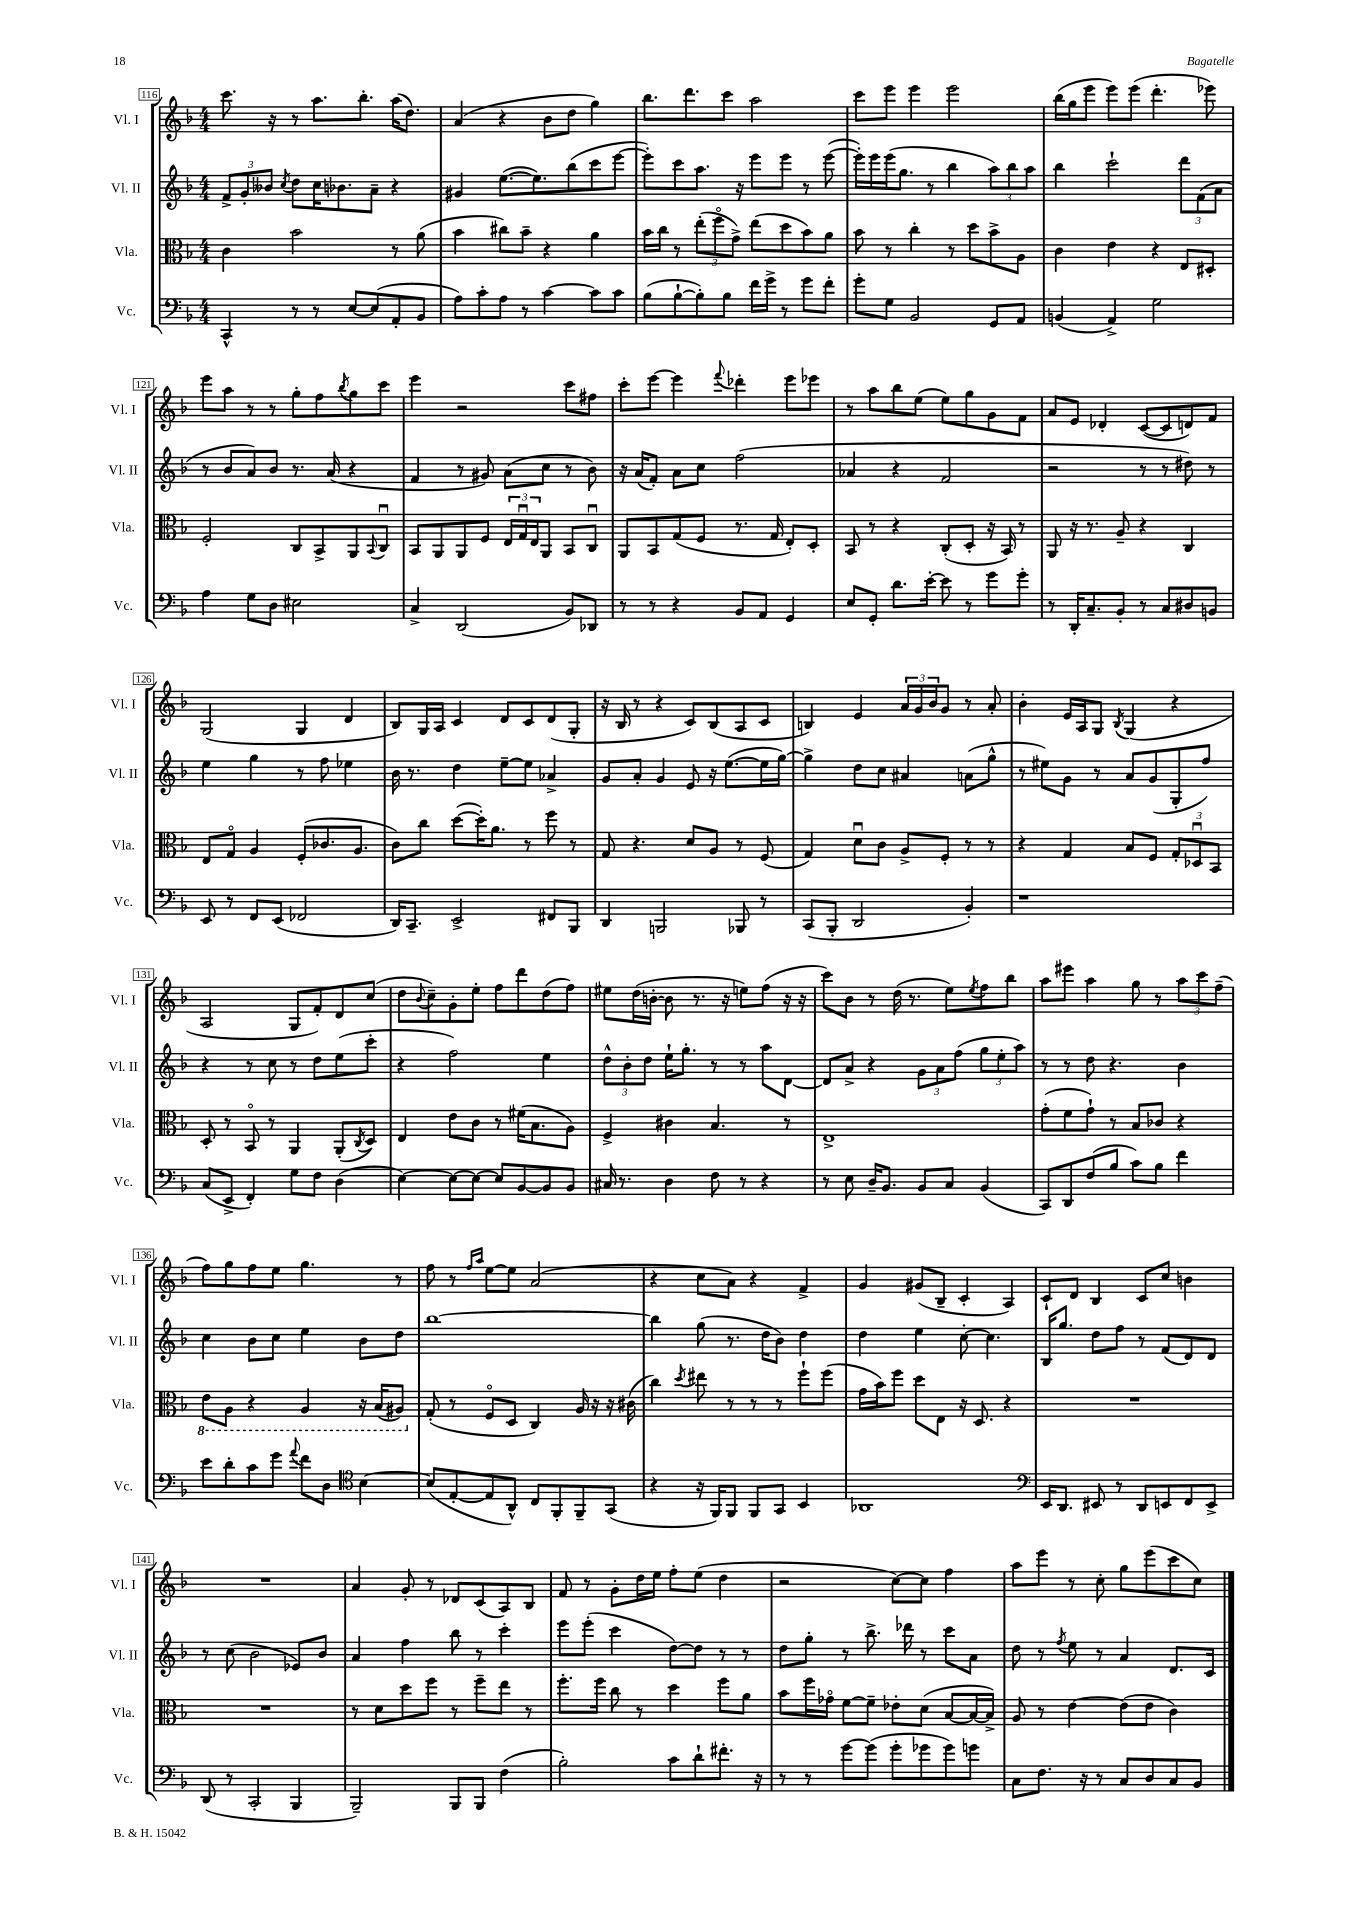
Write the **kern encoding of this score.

**kern	**kern	**kern	**kern
*part4	*part3	*part2	*part1
*staff4	*staff3	*staff2	*staff1
*I"Vc.	*I"Vla.	*I"Vl. II	*I"Vl. I
*I'Vc.	*I'Vla.	*I'Vl. II	*I'Vl. I
*clefF4	*clefC3	*clefG2	*clefG2
*k[b-]	*k[b-]	*k[b-]	*k[b-]
*M4/4	*M4/4	*M4/4	*M4/4
=116	=116	=116	=116
4CC^^/	4c\	12f^/L	8.ccc\
.	.	12g'/	.
.	.	12b--X/J	.
.	.	.	16r
.	.	8qcc/	.
8r	2b-\	8dd\L	8r
8r	.	16cc\K	8.aa\L
.	.	8.b-X\	.
[8E/L	.	.	.
.	.	.	8.bb-'\J
(8E/]	.	8a~\J	.
8AA'/	8r	4r	(16aa\KL
.	.	.	8.dd\J)
8BB-/J	(8a\	.	.
=117	=117	=117	=117
8A\L)	4b-\	4g#X/	(4a/
8c'\	.	.	.
8A\J	8cc#X\L)	([8.ee\L	4r
8r	8b-~\J	.	.
.	.	8.ee\])	.
[4c\	4r	.	8b-\L
.	.	(8bb-\	8dd\J
8c\L]	4a\	8ccc\	4gg\)
8c\J	.	[8eee\J	.
=118	=118	=118	=118
(8B-\L	16b-\LL	8eee'\L])	8.bb-\L
.	16cc\JJ	.	.
[8B-`\	8r	8ccc\	.
.	.	.	8.ddd\
8B-'\])	(12ee'\L	8.aa\J	.
.	12ff\	.	.
8B-\J	.	.	8ccc\J
.	12g^\J)	.	.
.	.	16r	.
16f\LL	(8ee\L	8eee\L	2aa\
16g^\JJ	.	.	.
8r	8dd\	8eee\J	.
8g\L	8b-\)	8r	.
8f'\J	8a\J	([8eee\	.
=119	=119	=119	=119
8g'\L	8b-\	16eee'\LL])	8ccc\L
.	.	16eee\	.
8G\J	8r	(16eee\J	8eee\J
.	.	8.gg\J	.
2BB-/	4cc'\	.	4eee\
.	.	8r	.
.	8r	4bb-\	2eee\
.	8dd\L	.	.
8GG/L	8b-^\	12aa\L)	.
.	.	12bb-\	.
8AA/J	8A\J	.	.
.	.	12aa\J	.
=120	=120	=120	=120
(4BBn/	4c\	4bb-\	(16bb-\LL
.	.	.	16gg\J
.	.	.	8eee\J
4AA^/)	4e\	2ccc`\	8eee\L)
.	.	.	(8eee\J
2G\	4r	.	4.ddd'\
.	8E/L	12ddd\L	.
.	.	(12f\	.
.	8D#X'/J	.	8eee-X\)
.	.	12a\J	.
!!LO:LB:g=z
=121	=121	=121	=121
4A\	2F'/	8r	8eee\L
.	.	8b-/L	8aa\J
8G\L	.	8a/)	8r
8D\J	.	8b-/J	8r
2E#X\	8C/L	8.r	8gg'\L
.	8BB-^/	.	8ff\
.	.	(16a/	.
.	.	.	8qbb-/
.	8AA/	4r	8gg\
.	8qqBB-/	.	.
.	8Cu/J	.	8ccc\J
=122	=122	=122	=122
4C^/	8BB-/L	4f/	4eee\
.	8AA/	.	.
(2DD/	8AA/	8r	2r
.	8F/J	8g#X/)	.
.	24E/LL	(8a\L	.
.	24Gu/	.	.
.	24E/J	.	.
.	8AA/J	8cc\J	.
8BB-/L)	8BB-/L	8r	8ccc\L
8DD-X/J	8Cu/J	8b-\)	8ff#X\J
=123	=123	=123	=123
8r	8AA/L	16r	8ccc'\L
.	.	(16a/KL	.
8r	8BB-/	8f'/J)	[8eee\J
4r	(8G/	8a\L	4eee\]
.	8F/J	8cc\J	.
.	.	.	8qqfff/
8BB-/L	8.r	(2ff\	4ddd-X'\
8AA/J	.	.	.
.	16G/	.	.
4GG/	8E'/L)	.	8eee\L
.	8D'/J	.	8eee-X\J
=124	=124	=124	=124
8E/L	8BB-/	4a-X/	8r
8GG'/J	8r	.	8aa\L
8.d\L	4r	4r	8bb-\
.	.	.	(8ee\J
[16e'\Jk	.	.	.
8e\]	(8C'/L	2f/	8ee\L)
8r	8D'/J	.	8gg\
8g\L	16r	.	8g\
.	16BB-/)	.	.
8g'\J	8r	.	8f\J
=125	=125	=125	=125
8r	8AA/	2r	8a/L
16DD'/KL	16r	.	8e/J
8.C~/	8.r	.	.
.	.	.	4d-X'/
8BB-'/J	8A~/	.	.
8r	4r	8r	([8c/L
8C/L	.	8r	8c/]
8D#X/	4C/	8dd#X\)	8dn/)
8BBn/J	.	8r	8f/J
!!LO:LB:g=z
=126	=126	=126	=126
8EE/	8E/L	4ee\	(2G/
8r	8G/J	.	.
8FF/L	4A/	4gg\	.
(8EE/J	.	.	.
2FF-X/	(8F'/L	8r	4G/
.	8.c-X/	8ff\	.
.	.	4ee-X\	4d/
.	8.A/J	.	.
=127	=127	=127	=127
16DD/KL)	8c\L)	16b-\	8B-/L)
8.CC~/J	.	8.r	.
.	8cc\J	.	16G/L
.	.	.	16A/JJ
2EE^/	([8dd\L	4dd\	4c/
.	16dd'\K])	.	.
.	8.a\J	.	.
.	.	[8ee~\L	8d/L
.	8r	8ee\J]	8c/
8FF#X/L	8ff\	4a-X^/	(8d/
8BBB-/J	8r	.	8G'/J
=128	=128	=128	=128
4DD/	8G/	8g/L	16r
.	.	.	16B-/
.	4.r	8a'/J	8r
2BBBn/	.	4g/	4r
.	8d/L	8e/	8c/L)
.	8A/J	16r	(8B-/
.	.	([8.ee\L	.
8BBB-X/	8r	.	8A/
8r	(8F/	16ee\L]	8c/J
.	.	[16gg\JJ)	.
=129	=129	=129	=129
(8CC/L	4G/)	4gg^\]	4Bn/)
8BBB-'/J	.	.	.
2DD/	8du\L	8dd\L	4e/
.	8c\J	8cc\J	.
.	8A^/L	4a#X/	24a/LL
.	.	.	24g/
.	.	.	24b-/J
.	8F'/J	.	8g/J
4BB-'/)	8r	(8an\L	8r
.	8r	8gg^^\J	8a'/
=130	=130	=130	=130
1r	4r	8r	4b-'\
.	.	8ee#X\L)	.
.	4G/	8g\J	16e/LL
.	.	.	16A/J
.	.	8r	8G/J
.	.	.	8qB-/
.	8B-/L	8a/L	(4G/
.	8F/J	(8g/	.
.	12G'/L	8G'/	4r
.	12D-Xu/	.	.
.	.	8ff/J)	.
.	12BB-/J	.	.
!!LO:LB:g=z
=131	=131	=131	=131
(8C/L	8D'/	4r	2A/
8EE^/J	8r	.	.
4FF'/)	8BB-/	8r	.
.	8r	8cc\	.
8G\L	4AA/	8r	8G/L
8F\J	.	8dd\L	8f'/)
(4D\	(8AA'/L	(8ee\	8d/
.	8qC/	.	.
.	8D/J)	8ccc'\J	(8cc/J
=132	=132	=132	=132
[4E\)	4E/	4r	8dd\L
.	.	.	8qqb-/
.	.	.	8cc~\)
8E\L_	8e\L	2ff\)	8g'\
8E\J_	8c\J	.	8ee'\J
8E/L]	8r	.	8ff\L
[8BB-/	(16f#X\KL	.	8ddd\
.	8.B-\	.	.
8BB-/]	.	4ee\	(8dd\
8BB-/J	8A\J)	.	8ff\J)
=133	=133	=133	=133
16C#X/	4F^/	12dd^^\L	8ee#X\L
8.r	.	.	.
.	.	12b-'\	.
.	.	.	(16dd\L
.	.	12dd\J	.
.	.	.	[16bn'\JJ
4D\	4c#X\	16ee`\KL	8b\]
.	.	8.gg'\J	.
.	.	.	8.r
8F\	4.B-/	8r	.
.	.	.	16r
8r	.	8r	8een\L)
4r	.	8aa\L	(8ff\J
.	8r	[8d\J	16r
.	.	.	16r
=134	=134	=134	=134
8r	1E^	8d/L]	8ccc\L)
8E\	.	8a^/J	8b-\J
16D~/KL	.	4r	8r
8.BB-/J	.	.	.
.	.	.	(16dd\
.	.	.	8.r
8BB-/L	.	12g\L	.
.	.	12a\	.
8C/J	.	.	8ee\L)
.	.	(12ff\J	.
.	.	.	8qee/
(4BB-/	.	12gg\L	8ff\
.	.	12ee'\	.
.	.	.	8bb-\J
.	.	12aa\J)	.
=135	=135	=135	=135
8CC/L)	(8g'\L	8r	8aa\L
8DD/	8f\	8r	8eee#X\J
(8F/	8g`\J)	8dd\	4aa\
8B-/J	8r	4.r	.
8c\L)	8B-/L	.	8gg\
8B-\J	8c-X/J	.	8r
4f\	4r	4b-\	12aa\L
.	.	.	12ccc\
.	.	.	(12ff~\J
!!LO:LB:g=z
=136	=136	=136	=136
*	*8ba	*	*
8e\L	8E\L	4cc\	8ff\L)
8d'\	8AA\J	.	8gg\
8c\	4r	8b-\L	8ff\
8g\J	.	8cc\J	8ee\J
8qqa/	.	.	.
8f\L	4AA/	4ee\	4.gg\
8D\J	.	.	.
*clefC4	*	*	*
[4B-\	16r	8b-\L	.
.	(16BB-/KL	.	.
.	8AA#X/J)	8dd\J	8r
=137	=137	=137	=137
*	*X8ba	*	*
(8B-/L]	(8G'/	[1bb-	8ff\
[8E'/	8r	.	8r
.	.	.	16qqff/LL
.	.	.	16qqaa/JJ
8E/]	8F/L	.	[8ee\L
8AA^^/J)	8D/J	.	8ee\J]
8C/L	4C/)	.	(2a/
8FF'/	.	.	.
8FF~/	16A/	.	.
.	16r	.	.
(8GG/J	16r	.	.
.	(16c#X\	.	.
=138	=138	=138	=138
4r	4cc\)	4bb-\]	4r
.	8qdd/	.	.
16r	8ee#X\	(8gg\	8cc\L
16FF/KL)	.	.	.
8FF/J	8r	8.r	8a\J)
8FF/L	8r	.	4r
.	.	16dd\KL	.
8GG/J	8r	8b-\J)	.
4BB-/	8ff`\L	4dd\	4f^/
.	(8ff\J	.	.
=139	=139	=139	=139
1AA-X	16g\LL	4dd\	4g/
.	16b-\J)	.	.
.	8ff\J	.	.
.	8dd\L	4ee\	(8g#X/L
.	8E\J	.	8B-~/J
.	16r	[8cc'\	4c'/
.	8.D/	.	.
.	.	4.cc\]	.
.	4r	.	4A/)
=140	=140	=140	=140
*clefF4	*	*	*
16EE/KL	1r	16B-/KL	8c`/L
8.DD/J	.	8.gg/J	.
.	.	.	8d/J
8EE#X/	.	8dd\L	4B-/
8r	.	8ff\J	.
8DD/L	.	8r	8c/L
8EEn/	.	(8f/L	8cc/J
8FF/	.	8d/)	4bn\
8EE^/J	.	8d/J	.
!!LO:LB:g=z
=141	=141	=141	=141
(8DD/	1r	8r	1r
8r	.	(8cc\	.
2CC'/	.	2b-\	.
4BBB-/	.	8e-X/L)	.
.	.	8b-/J	.
=142	=142	=142	=142
2BBB-~/)	8r	4a/	4a/
.	8d\L	.	.
.	8dd\	4ff\	8g'/
.	8ff\J	.	8r
8BBB-/L	8r	8bb-\	8d-X/L
8BBB-/J	8ff~\L	8r	(8c/
(4F\	8ee\J	4ccc'\	8A/)
.	8r	.	8B-/J
=143	=143	=143	=143
2B-'\)	8.ff'\L	8eee\L	8f/
.	.	(8eee'\J	8r
.	16ff\Jk	.	.
.	8cc\	4ccc\	8g'\L
.	8r	.	16dd\L
.	.	.	16ee\JJ
8c\L	4dd\	[8dd\L)	8ff'\L
8d`\	.	8dd\J]	(8ee\J
8.f#X'\J	8ff\L	8r	4dd\
.	8a\J	8r	.
16r	.	.	.
=144	=144	=144	=144
8r	8b-\L	8dd\L	2r
8r	16ff\L	8gg'\J	.
.	16g-X\JJ	.	.
[8g\L	[8f\L	8r	.
(8g\J]	8f~\J]	8.bb-^\	.
8g'\L	8e-X'\L	.	[8cc\L)
.	.	16ddd-X\	.
8g-X\	(8d\J	8r	8cc\J]
8g-\)	[8B-/L	8ccc\L	4ff\
8gn\J	16B-/L_	8a\J	.
.	16B-^/JJ])	.	.
=145	=145	=145	=145
8C\L	8A/	8dd\	8aa\L
8.F\J	8r	8r	8eee\J
.	.	8qff/	.
.	[4e\	8ee\	8r
16r	.	.	.
8r	.	8r	8cc'\
8C/L	(8e\L]	4a/	8gg\L
8D/	8e\J	.	(8eee\
8C/	4c\)	8.d/L	8ccc\
8BB-/J	.	.	8cc\J)
.	.	16c/Jk	.
==	==	==	==
*-	*-	*-	*-
